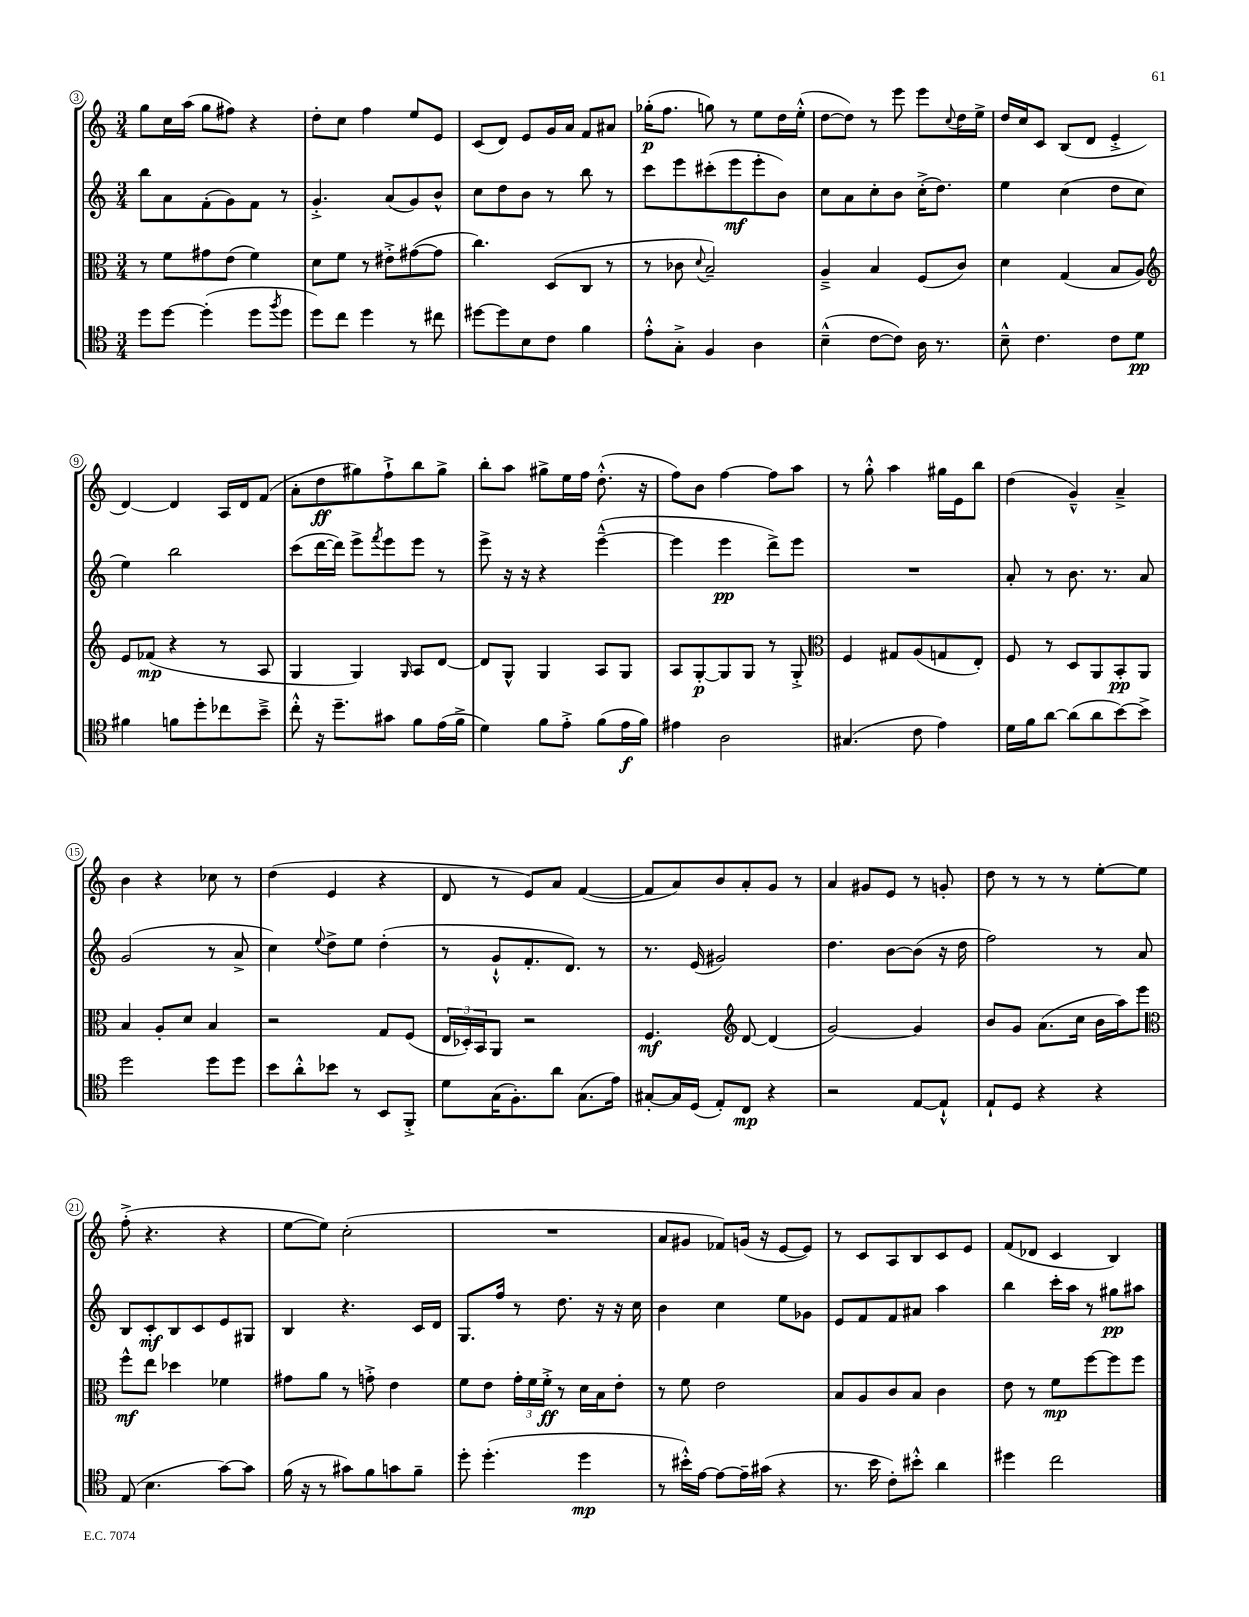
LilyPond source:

<<
\new StaffGroup <<
\new Staff = "s0" {
    \clef treble \key c \major \numericTimeSignature \time 3/4
    g''8 c''16 a''16( g''8 fis''8) r4 |
    d''8-. c''8 f''4 e''8 e'8 |
    c'8( d'8) e'8 g'16 a'16 f'8 ais'8 |
    ges''16-.\p( f''8. g''8) r8 e''8 d''16 e''16-.-^( |
    d''8~ d''8) r8 e'''8 e'''8 \appoggiatura { c''8 } d''16 e''16-> |
    d''16 c''16 c'8 b8( d'8 e'4-.-> |
    d'4~) d'4 a16 d'16 f'8( |
    a'8-. d''8\ff gis''8) f''8-!-> b''8 gis''8-> |
    b''8-. a''8 gis''8-> e''16 f''16 d''8.-.-^( r16 |
    f''8) b'8 f''4~ f''8 a''8 |
    r8 g''8-.-^ a''4 gis''16 e'16 b''8 |
    d''4( g'4---^) a'4---> |
    b'4 r4 ces''8 r8 |
    d''4( e'4 r4 |
    d'8 r8 e'8) a'8 f'4~( |
    f'8 a'8) b'8 a'8-. g'8 r8 |
    a'4 gis'8 e'8 r8 g'8-. |
    d''8 r8 r8 r8 e''8~-. e''8 |
    f''8-.->( r4. r4 |
    e''8~ e''8) c''2-.( |
    R2. |
    a'8 gis'8 fes'8) g'16( r16 e'8~ e'8) |
    r8 c'8 a8 b8 c'8 e'8 |
    f'8( des'8 c'4 b4) \bar "|." |
}
\new Staff = "s1" {
    \clef treble \key c \major \numericTimeSignature \time 3/4
    b''8 a'8 f'8-.( g'8) f'8 r8 |
    g'4.-.-> a'8( g'8) b'8-^ |
    c''8 d''8 b'8 r8 b''8 r8 |
    c'''8 e'''8 cis'''8-.( e'''8\mf e'''8-. b'8) |
    c''8 a'8 c''8-. b'8 c''16-.->( d''8.) |
    e''4 c''4( d''8 c''8 |
    e''4) b''2 |
    c'''8( d'''16~ d'''16) e'''8-> \acciaccatura { f'''8 } e'''8 e'''8 r8 |
    e'''8-> r16 r16 r4 e'''4~---^( |
    e'''4 e'''4\pp d'''8->) e'''8 |
    R2. |
    a'8-. r8 b'8. r8. a'8 |
    g'2( r8 a'8-> |
    c''4) \appoggiatura { e''8 } d''8-> e''8 d''4-.( |
    r8 g'8-!-^ f'8.-. d'8.) r8 |
    r8. e'16( gis'2) |
    d''4. b'8~ b'8( r16 d''16 |
    f''2) r8 a'8 |
    b8 c'8-.\mf b8 c'8 e'8 gis8 |
    b4 r4. c'16 d'16 |
    g8. f''16 r8 d''8. r16 r16 c''16 |
    b'4 c''4 e''8 ges'8 |
    e'8 f'8 f'8 ais'8 a''4 |
    b''4 c'''16-. a''16 r8 gis''8\pp ais''8 \bar "|." |
}
\new Staff = "s2" {
    \clef alto \key c \major \numericTimeSignature \time 3/4
    r8 f'8 gis'8 e'8( f'4) |
    d'8 f'8 r8 eis'8-.-> gis'8~( gis'8 |
    c''4.) d8( c8 r8 |
    r8 ces'8 \appoggiatura { d'8 } b2--) |
    a4---> b4 f8( c'8) |
    d'4 g4( b8 a8) |
    \clef treble e'8 fes'8\mp( r4 r8 a8 |
    g4 g4) \grace { g16 } a8 d'8~ |
    d'8 g8-^ g4 a8 g8 |
    a8 g8~-.\p g8 g8 r8 g8-.-> |
    \clef alto f4 gis8 a8( g8 e8-.) |
    f8 r8 d8 a,8 b,8-.\pp a,8 |
    b4 a8-. d'8 b4 |
    r2 g8 f8( |
    \tuplet 3/2 { e16 des16-.) b,16 } a,8 r2 |
    f4.\mf \clef treble d'8~ d'4( |
    g'2~) g'4 |
    b'8 g'8 a'8.( c''16 b'16 a''16) e'''8 |
    \clef alto f''8-^\mf e''8 des''4 fes'4 |
    gis'8 a'8 r8 g'8-.-> e'4 |
    f'8 e'8 \tuplet 3/2 { g'16-. f'16 f'16-.->\ff } r8 d'16 b16 e'8-. |
    r8 f'8 e'2 |
    b8 a8 c'8 b8 c'4 |
    e'8 r8 f'8\mp f''8~ f''8 f''8 \bar "|." |
}
\new Staff = "s3" {
    \clef tenor \key c \major \numericTimeSignature \time 3/4
    d''8 d''8~ d''4-.( d''8 \acciaccatura { f''8 } d''8 |
    d''8) c''8 d''4 r8 cis''8 |
    dis''8~ dis''8 b8 c'8 f'4 |
    e'8-.-^ g8-.-> f4 a4 |
    b4---^( c'8~ c'8) a16 r8. |
    b8---^ c'4. c'8 d'8\pp |
    fis'4 f'8 d''8-. ces''8 b'8---> |
    c''8-.-^ r16 d''8.-- gis'8 f'8 e'16( f'16-> |
    d'4) f'8 e'8-.-> f'8( e'16\f f'16) |
    eis'4 a2 |
    gis4.( c'8 e'4) |
    d'16 f'16 a'8~ a'8( a'8 b'8~) b'8-> |
    d''2 d''8 d''8 |
    b'8 a'8-.-^ bes'8 r8 b,8 f,8-.-> |
    d'8 g16( f8.-.) a'8 g8.( e'16) |
    gis8~-. gis16 d16( e8-.) c8\mp r4 |
    r2 e8~ e8-!-^ |
    e8-! d8 r4 r4 |
    e8( b4. g'8~) g'8 |
    f'16( r16 r8 gis'8) f'8 g'8 f'8-- |
    d''8-. d''4.-.( d''4\mp |
    r8 bis'16-.-^) e'16~ e'8~ e'16-- gis'16( r4 |
    r8. b'16 c'8-.) bis'8-.-^ a'4 |
    dis''4 c''2 \bar "|." |
}
>>
>>
\layout { \context { \Score currentBarNumber = #3 \override BarNumber.stencil = #(make-stencil-circler 0.1 0.3 ly:text-interface::print) } }
